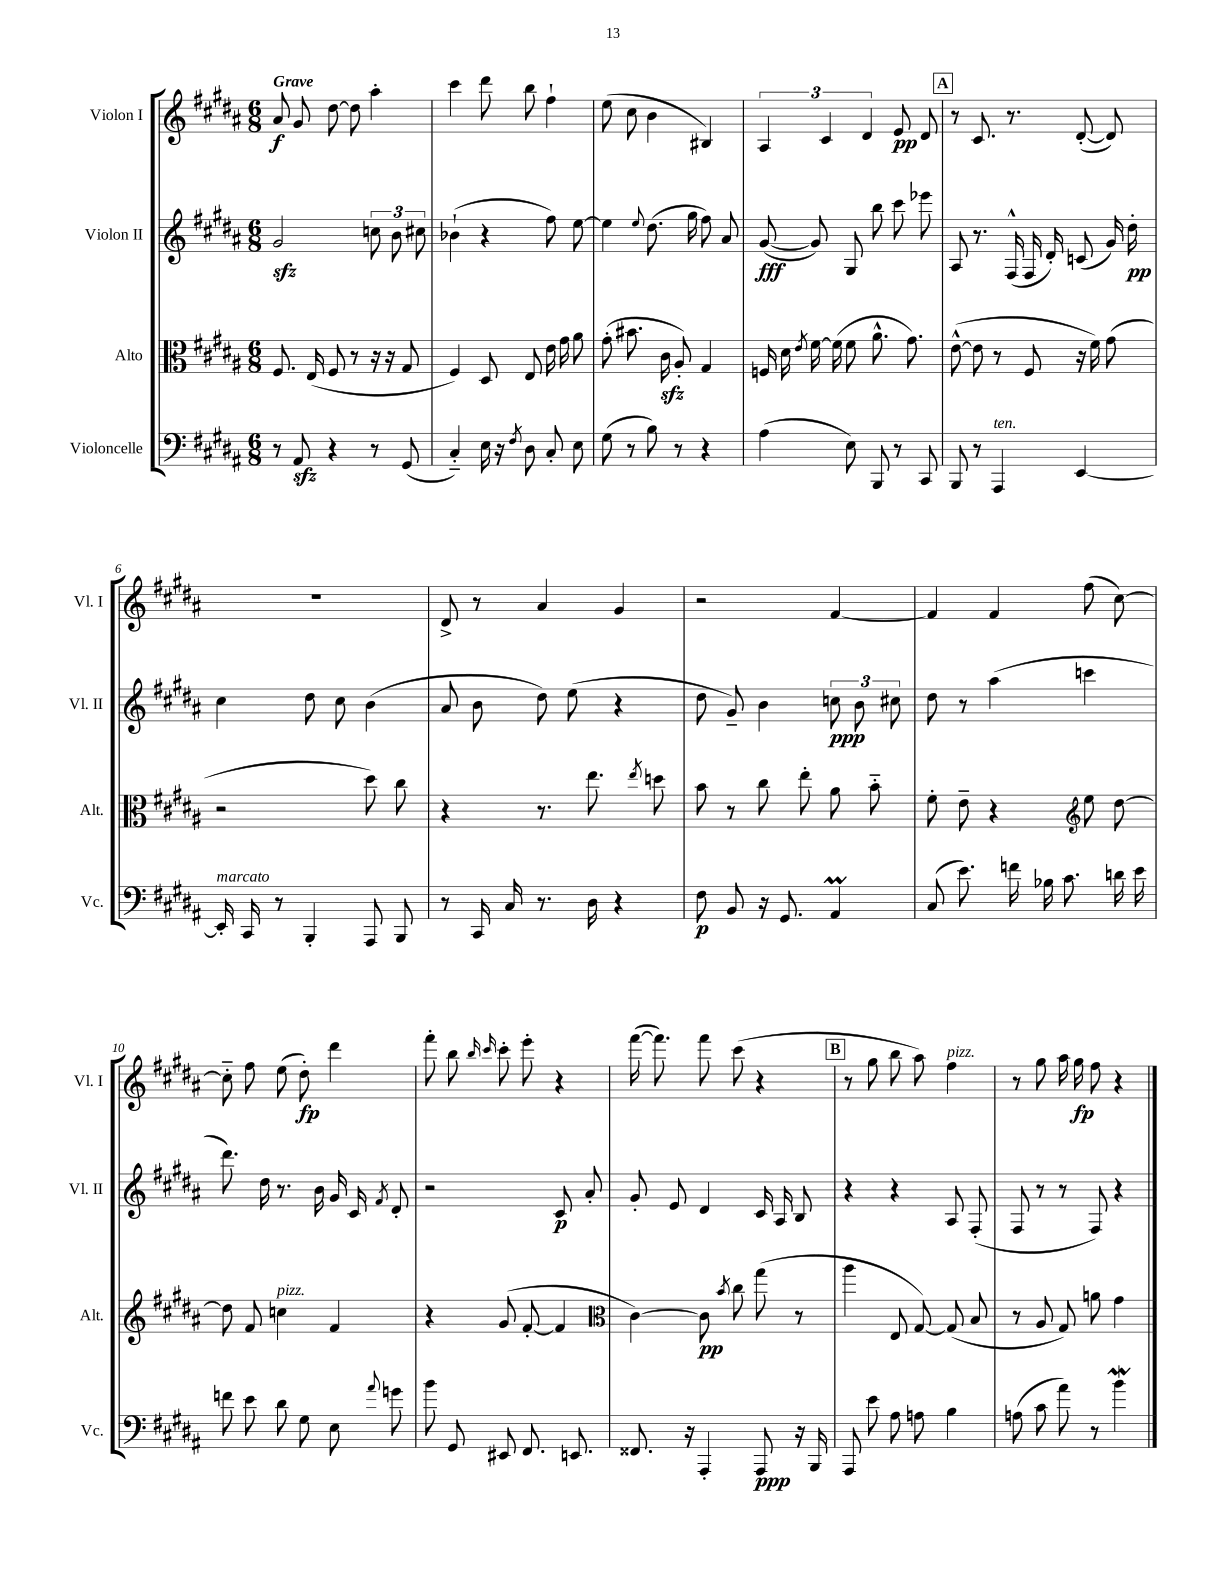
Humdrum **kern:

**kern	**dynam	**kern	**dynam	**kern	**dynam	**kern	**dynam
*part4	*part4	*part3	*part3	*part2	*part2	*part1	*part1
*staff4	*staff4	*staff3	*staff3	*staff2	*staff2	*staff1	*staff1
*I"Violoncelle	*	*I"Alto	*	*I"Violon II	*	*I"Violon I	*
*I'Vc.	*	*I'Alt.	*	*I'Vl. II	*	*I'Vl. I	*
*clefF4	*	*clefC3	*	*clefG2	*	*clefG2	*
*k[f#c#g#d#a#]	*	*k[f#c#g#d#a#]	*	*k[f#c#g#d#a#]	*	*k[f#c#g#d#a#]	*
*M6/8	*	*M6/8	*	*M6/8	*	*M6/8	*
=1	=1	=1	=1	=1	=1	=1	=1
!	!	!	!	!	!	!LO:TX:a:B:t=Grave	!
8r	.	8.F#/	.	2g#zz/	.	8a#/	f
8AA#zz/	.	.	.	.	.	8g#/	.
.	.	(16E/	.	.	.	.	.
4r	.	8F#/	.	.	.	[8dd#\	.
.	.	8r	.	.	.	8dd#\]	.
8r	.	16r	.	12ccn\	.	4aa#'\	.
.	.	16r	.	.	.	.	.
.	.	.	.	12b\	.	.	.
(8GG#/	.	8G#/	.	.	.	.	.
.	.	.	.	12cc#X\	.	.	.
=2	=2	=2	=2	=2	=2	=2	=2
4C#/)	.	4F#/)	.	(4b-X`\	.	4ccc#\	.
16E\	.	8D#/	.	4r	.	8ddd#\	.
16r	.	.	.	.	.	.	.
8qF#/	.	.	.	.	.	.	.
8D#\	.	8E/	.	.	.	8bb\	.
8C#'/	.	16e\	.	8ff#\)	.	4ff#`\	.
.	.	16g#\	.	.	.	.	.
8E\	.	8a#\	.	[8ee\	.	.	.
=3	=3	=3	=3	=3	=3	=3	=3
(8G#\	.	(8g#'\	.	4ee\]	.	(8ee\	.
8r	.	8.b#X\	.	.	.	8cc#\	.
.	.	.	.	8qqee/	.	.	.
8B\)	.	.	.	(8.dd#\	.	4b\	.
.	.	16c#zz\	.	.	.	.	.
8r	.	8A#'/)	.	.	.	.	.
.	.	.	.	16gg#\	.	.	.
4r	.	4G#/	.	8ff#\)	.	4B#X/)	.
.	.	.	.	8a#/	.	.	.
=4	=4	=4	=4	=4	=4	=4	=4
(4A#\	.	16Fn/	.	([8g#/	fff	6A#/	.
.	.	16d#\	.	.	.	.	.
.	.	8qe/	.	.	.	.	.
.	.	[16f#\	.	8g#/])	.	.	.
.	.	.	.	.	.	6c#/	.
.	.	(16f#\]	.	.	.	.	.
8E\)	.	8f#\	.	8G#/	.	.	.
.	.	.	.	.	.	6d#/	.
8BBB/	.	8.a#^^\	.	8bb\	.	.	.
8r	.	.	.	8ccc#\	.	8e/	pp
.	.	8.g#\)	.	.	.	.	.
8CC#/	.	.	.	8eee-X\	.	8d#/	.
!!LO:REH:place=s1:t=A
=5	=5	=5	=5	=5	=5	=5	=5
8BBB/	.	([8e^^\	.	8A#/	.	8r	.
8r	.	8e\]	.	8.r	.	8.c#/	.
!LO:TX:a:i:t=ten.	!	!	!	!	!	!	!
4AAA#/	.	8r	.	.	.	.	.
.	.	.	.	(16F#^^/	.	8.r	.
.	.	8F#/	.	16F#/	.	.	.
.	.	.	.	16d#'/)	.	.	.
[4EE/	.	16r	.	(8cn/	.	([8d#'/	.
.	.	16f#\)	.	.	.	.	.
.	.	(8g#\	.	16g#/)	.	8d#/])	.
.	.	.	.	16dd#'\	pp	.	.
!!LO:LB:g=z
=6	=6	=6	=6	=6	=6	=6	=6
!LO:TX:a:i:t=marcato	!	!	!	!	!	!	!
16EE'/]	.	2r	.	4cc#\	.	2.r	.
16CC#/	.	.	.	.	.	.	.
8r	.	.	.	.	.	.	.
4BBB'/	.	.	.	8dd#\	.	.	.
.	.	.	.	8cc#\	.	.	.
8AAA#/	.	8dd#\)	.	(4b\	.	.	.
8BBB/	.	8cc#\	.	.	.	.	.
=7	=7	=7	=7	=7	=7	=7	=7
8r	.	4r	.	8a#/	.	8d#^/	.
16CC#/	.	.	.	8b\	.	8r	.
16C#/	.	.	.	.	.	.	.
8.r	.	8.r	.	8dd#\)	.	4a#/	.
.	.	.	.	(8ee\	.	.	.
16D#\	.	8.ee\	.	.	.	.	.
4r	.	.	.	4r	.	4g#/	.
.	.	8qee/	.	.	.	.	.
.	.	8ddn\	.	.	.	.	.
=8	=8	=8	=8	=8	=8	=8	=8
8F#\	p	8b\	.	8dd#\	.	2r	.
8BB/	.	8r	.	8g#~/)	.	.	.
16r	.	8cc#\	.	4b\	.	.	.
8.GG#/	.	.	.	.	.	.	.
.	.	8ee'\	.	.	.	.	.
4AA#m/	.	8a#\	.	12ccn\	ppp	[4f#/	.
.	.	.	.	12b\	.	.	.
.	.	8b\	.	.	.	.	.
.	.	.	.	12cc#X\	.	.	.
=9	=9	=9	=9	=9	=9	=9	=9
(8C#/	.	8f#'\	.	8dd#\	.	4f#/]	.
8.e\)	.	8e~\	.	8r	.	.	.
.	.	4r	.	(4aa#\	.	4f#/	.
16fn\	.	.	.	.	.	.	.
16B-X\	.	.	.	.	.	.	.
8.c#\	.	.	.	.	.	.	.
*	*	*clefG2	*	*	*	*	*
.	.	8ee\	.	4cccn\	.	(8ff#\	.
16dn\	.	[8dd#\	.	.	.	[8cc#\)	.
16e\	.	.	.	.	.	.	.
!!LO:LB:g=z
=10	=10	=10	=10	=10	=10	=10	=10
8fn\	.	8dd#\]	.	8.ddd#\)	.	8cc#\]	.
8e\	.	8f#/	.	.	.	8ff#\	.
.	.	.	.	16dd#\	.	.	.
!	!	!LO:TX:a:i:t=pizz.	!	!	!	!	!
8d#\	.	4ccn\	.	8.r	.	(8ee\	.
8G#\	.	.	.	.	.	8dd#'\)	fp
.	.	.	.	16b\	.	.	.
8E\	.	4f#/	.	16g#/	.	4ddd#\	.
.	.	.	.	16c#/	.	.	.
8qqa#/	.	.	.	8qf#/	.	.	.
8gn\	.	.	.	8d#'/	.	.	.
=11	=11	=11	=11	=11	=11	=11	=11
8b\	.	4r	.	2r	.	8fff#'\	.
8GG#/	.	.	.	.	.	8bb\	.
.	.	.	.	.	.	16qqbb/	.
.	.	.	.	.	.	16qqccc#/	.
8EE#X/	.	(8g#/	.	.	.	8ccc#'\	.
8.FF#/	.	[8f#'/	.	.	.	8eee'\	.
.	.	4f#/]	.	8c#/	p	4r	.
8.EEn/	.	.	.	.	.	.	.
.	.	.	.	8a#'/	.	.	.
=12	=12	=12	=12	=12	=12	=12	=12
*	*	*clefC3	*	*	*	*	*
8.FF##X/	.	[4c#\)	.	8g#'/	.	([16fff#\	.
.	.	.	.	.	.	8.fff#\])	.
.	.	.	.	8e/	.	.	.
16r	.	.	.	.	.	.	.
4AAA#'/	.	8c#\]	pp	4d#/	.	8fff#\	.
.	.	8qb/	.	.	.	.	.
.	.	8cc#\	.	.	.	(8ccc#\	.
8AAA#/	ppp	(8gg#\	.	16c#/	.	4r	.
.	.	.	.	16A#/	.	.	.
16r	.	8r	.	8B/	.	.	.
16BBB/	.	.	.	.	.	.	.
!!LO:REH:place=s1:t=B
=13	=13	=13	=13	=13	=13	=13	=13
8AAA#/	.	4aa#\	.	4r	.	8r	.
8e\	.	.	.	.	.	8gg#\	.
8A#\	.	8E/	.	4r	.	8bb\	.
8An\	.	[8G#/)	.	.	.	8aa#\)	.
!	!	!	!	!	!	!LO:TX:a:i:t=pizz.	!
4B\	.	(8G#/]	.	8A#/	.	4ff#\	.
.	.	8B/	.	(8F#'/	.	.	.
=14	=14	=14	=14	=14	=14	=14	=14
(8An\	.	8r	.	8F#/	.	8r	.
8c#\	.	8A#/	.	8r	.	8gg#\	.
8a#\)	.	8G#/)	.	8r	.	16aa#\	.
.	.	.	.	.	.	16gg#\	fp
8r	.	8an\	.	8F#/)	.	8ff#\	.
4bw\	.	4g#\	.	4r	.	4r	.
==	==	==	==	==	==	==	==
*-	*-	*-	*-	*-	*-	*-	*-
